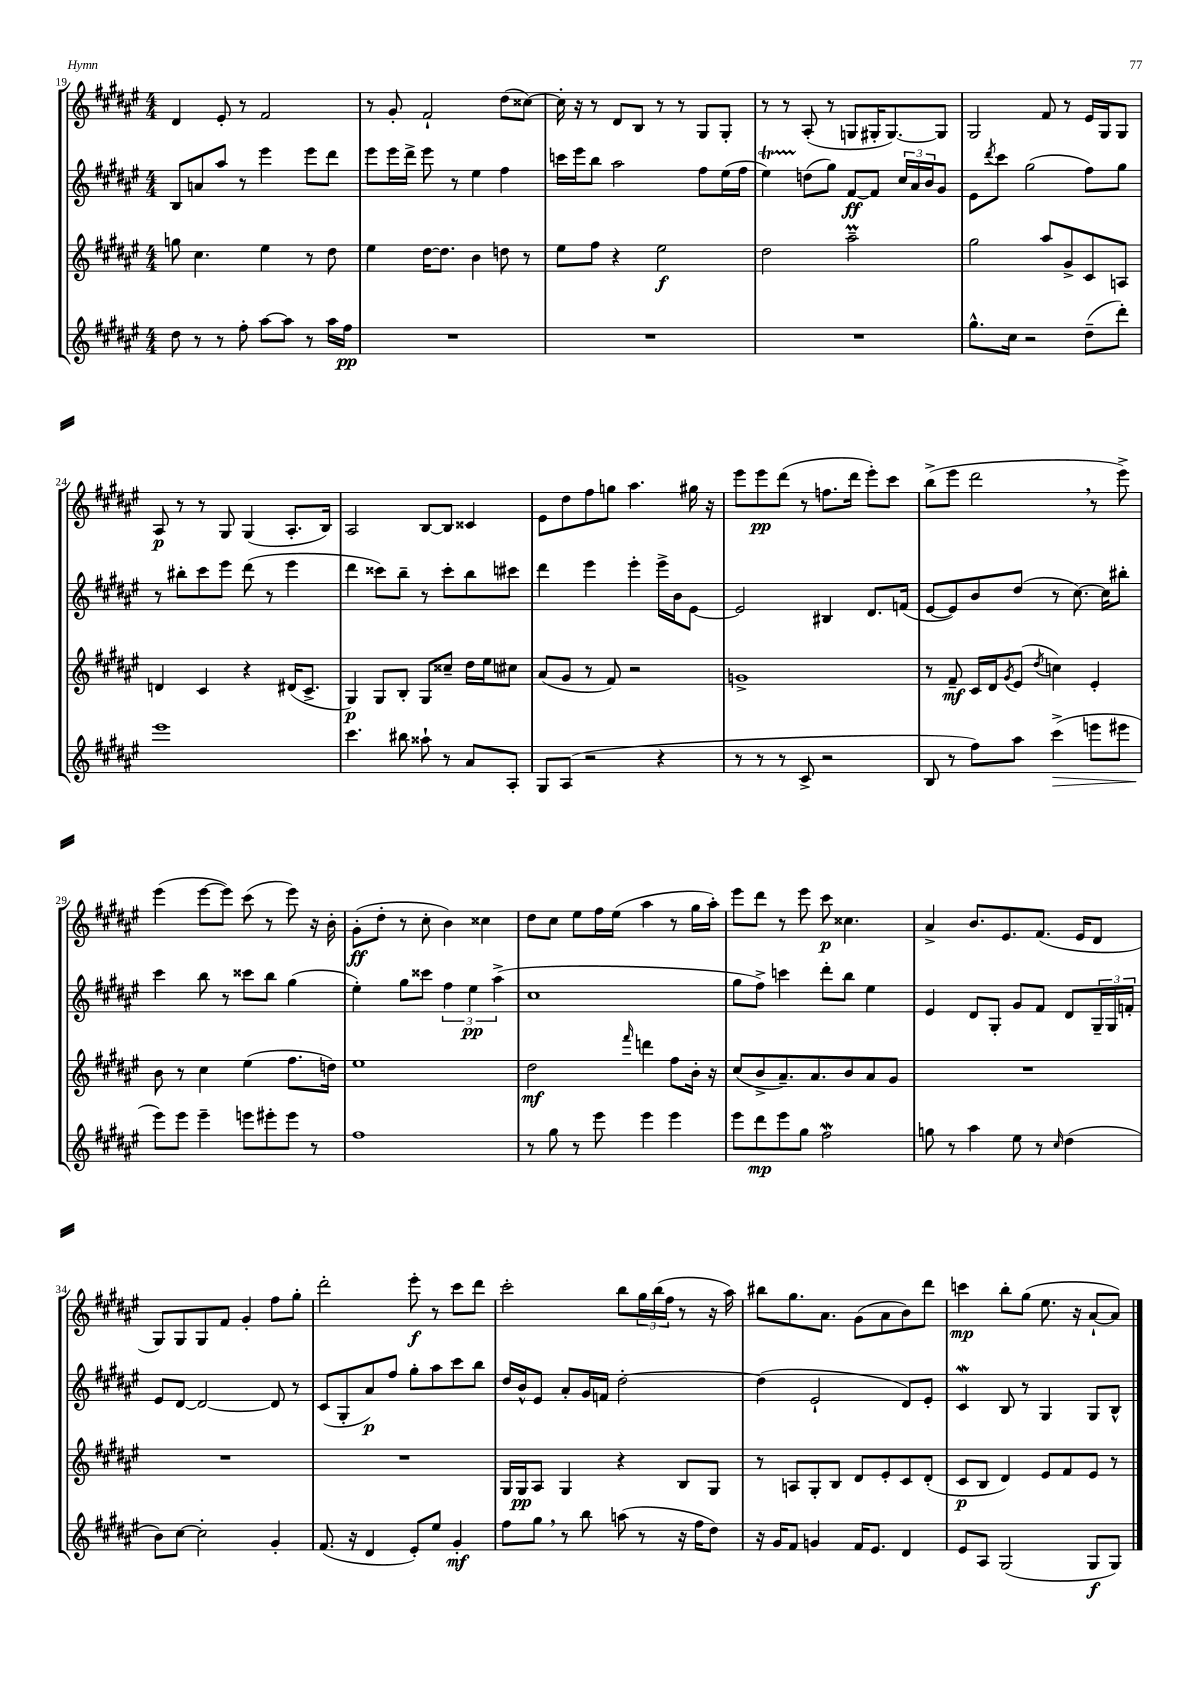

**kern	**kern	**kern	**kern
*staff4	*staff3	*staff2	*staff1
*clefG2	*clefG2	*clefG2	*clefG2
*k[f#c#g#d#a#e#]	*k[f#c#g#d#a#e#]	*k[f#c#g#d#a#e#]	*k[f#c#g#d#a#e#]
*M4/4	*M4/4	*M4/4	*M4/4
8dd#	8gg	8B	4d#
8r	4.cc#	8a	.
8r	.	8aa#	8e#'
8ff#'	.	8r	8r
[8aa#	4ee#	4eee#	2f#
8aa#]	.	.	.
8r	8r	8eee#	.
16aa#	8dd#	8ddd#	.
16ff#	.	.	.
=	=	=	=
1r	4ee#	8eee#	8r
.	.	16eee#	8g#'
.	.	16ddd#^	.
.	[16dd#	8eee#	2f#`
.	8.dd#]	.	.
.	.	8r	.
.	4b	4ee#	.
.	8dd	4ff#	(8dd#
.	8r	.	[8cc##)
=	=	=	=
1r	8ee#	16ccc	16cc##']
.	.	16eee#	16r
.	8ff#	8bb	8r
.	4r	2aa#	8d#
.	.	.	8B
.	2ee#	.	8r
.	.	.	8r
.	.	8ff#	8G#
.	.	(16ee#	8G#'
.	.	16ff#	.
=	=	=	=
1r	2dd#	4ee#)	8r
.	.	.	8r
.	.	(8dd	(8A#'
.	.	8gg#)	8r
.	2aa#~	[8f#	8G
.	.	8f#]	16G#'
.	.	.	[8.G#)
.	.	24cc#	.
.	.	24a#	.
.	.	24b	.
.	.	8g#	8G#]
=	=	=	=
8.gg#^^	2gg#	8e#	2G#
.	.	8qddd#	.
.	.	8ccc#	.
16cc#	.	.	.
2r	.	(2gg#	.
.	8aa#	.	8f#
.	8g#^	.	8r
(8dd#~	8c#	8ff#)	16e#
.	.	.	16G#
8ddd#')	8A	8gg#	8G#
=	=	=	=
1eee#	4d	8r	8A#
.	.	8bb#'	8r
.	4c#	8ccc#	8r
.	.	8eee#	8G#
.	4r	(8ddd#	(4G#
.	.	8r	.
.	(16d#	4eee#	8.A#'
.	8.c#^	.	.
.	.	.	16B)
=	=	=	=
4.ccc#	4G#)	4ddd#	2A#
.	8G#	8ccc##)	.
8bb#	8B'	8bb~	.
8aa##`	8G#	8r	[8B
8r	8cc##~	8ccc##'	8B]
8a#	16dd#	8bb	4c##
.	16ee#	.	.
8A#'	8cc#	8ccc#	.
=	=	=	=
8G#	(8a#	4ddd#	8e#
(8A#	8g#	.	8dd#
2r	8r	4eee#	8ff#
.	8f#)	.	8gg
.	2r	4eee#'	4.aa#
4r	.	16eee#^	.
.	.	16b	.
.	.	[8e#	16gg#
.	.	.	16r
=	=	=	=
8r	1g^	2e#]	8eee#
8r	.	.	8eee#
8r	.	.	(8ddd#
8c#^	.	.	8r
2r	.	4B#	8.ff
.	.	.	16ddd#
.	.	8.d#	8eee#')
.	.	.	8ccc#
.	.	(16f	.
=	=	=	=
8B	8r	[8e#	(8bb^
8r	8f#~	8e#])	8eee#
8ff#)	16c#	8b	2ddd#
.	16d#	.	.
.	8qg#	.	.
8aa#	(8e#	(8dd#	.
.	8qdd#	.	.
(4ccc#^	4cc)	8r	.
.	.	[8.cc#)	.
8eee	4e#'	.	8r
.	.	16cc#]	.
8eee#	.	8bb#'	8eee#^)
=	=	=	=
8eee#)	8b	4ccc#	(4eee#
8eee#	8r	.	.
4eee#~	4cc#	8bb	[8eee#
.	.	8r	8eee#])
8eee	(4ee#	8ccc##	(8ccc#
8eee#'	.	8bb	8r
8eee#	8.ff#	(4gg#	8eee#)
8r	.	.	16r
.	16dd)	.	16b'
=	=	=	=
1ff#	1ee#	4ee#')	(8g#'
.	.	.	8dd#'
.	.	8gg#	8r
.	.	8ccc##	8cc#'
.	.	6ff#	4b)
.	.	6ee#	.
.	.	.	4cc##
.	.	(6aa#^	.
=	=	=	=
8r	2dd#	1cc#	8dd#
8gg#	.	.	8cc#
8r	.	.	8ee#
8eee#	.	.	16ff#
.	.	.	(16ee#
.	16qqfff#	.	.
4eee#	4ddd	.	4aa#
4eee#	8ff#	.	8r
.	16b'	.	16gg#
.	16r	.	16aa#')
=	=	=	=
8eee#	(8cc#	8gg#	8eee#
8ddd#	8b^	8ff#^)	8ddd#
8eee#	8.a#~)	4ccc	8r
8gg#	.	.	8eee#
.	8.a#	.	.
2ff#	.	8ddd#'	8ccc#
.	8b	8bb	4.cc##
.	8a#	4ee#	.
.	8g#	.	.
=	=	=	=
8gg	1r	4e#	4a#^
8r	.	.	.
4aa#	.	8d#	8.b
.	.	8G#'	.
.	.	.	8.e#
8ee#	.	8g#	.
8r	.	8f#	(8.f#
16qqcc#	.	.	.
(4dd#	.	8d#	.
.	.	.	16e#
.	.	24G#~	8d#
.	.	24G#	.
.	.	24f'	.
=	=	=	=
8b)	1r	8e#	8G#)
[8cc#	.	[8d#	8G#
2cc#']	.	2d#_	8G#
.	.	.	8f#
.	.	.	4g#'
4g#'	.	8d#]	8ff#
.	.	8r	8gg#'
=	=	=	=
(8.f#	1r	(8c#	2ddd#'
.	.	8G#'	.
16r	.	.	.
4d#	.	8a#)	.
.	.	8ff#	.
8e#')	.	8gg#'	8eee#'
8ee#	.	8aa#	8r
4g#'	.	8ccc#	8ccc#
.	.	8bb	8ddd#
=	=	=	=
8ff#	16G#	16dd#	2ccc#'
.	16G#	16b^^	.
8gg#	8A#	8e#	.
8r	4G#	8a#'	.
8bb	.	16g#	.
.	.	16f	.
(8aa	4r	[2dd#'	8bb
8r	.	.	24gg#
.	.	.	(24bb
.	.	.	24ff#
16r	8B	.	8r
16ff#	.	.	.
8dd#)	8G#	.	16r
.	.	.	16aa#)
=	=	=	=
16r	8r	(4dd#]	8bb#
16g#	.	.	.
8f#	8A	.	8.gg#
4g	8G#'	2e#`	.
.	.	.	8.a#
.	8B	.	.
16f#	8d#	.	(8g#
8.e#	.	.	.
.	8e#'	.	8a#
4d#	8c#	8d#)	8b)
.	(8d#'	8e#'	8ddd#
=	=	=	=
8e#	8c#	4c#	4ccc
8A#	8B	.	.
(2G#	4d#)	8B	8bb'
.	.	8r	(8gg#
.	8e#	4G#	8.ee#
.	8f#	.	.
.	.	.	16r
8G#	8e#	8G#	[8a#`
8G#)	8r	8B^^	8a#])
==	==	==	==
*-	*-	*-	*-
